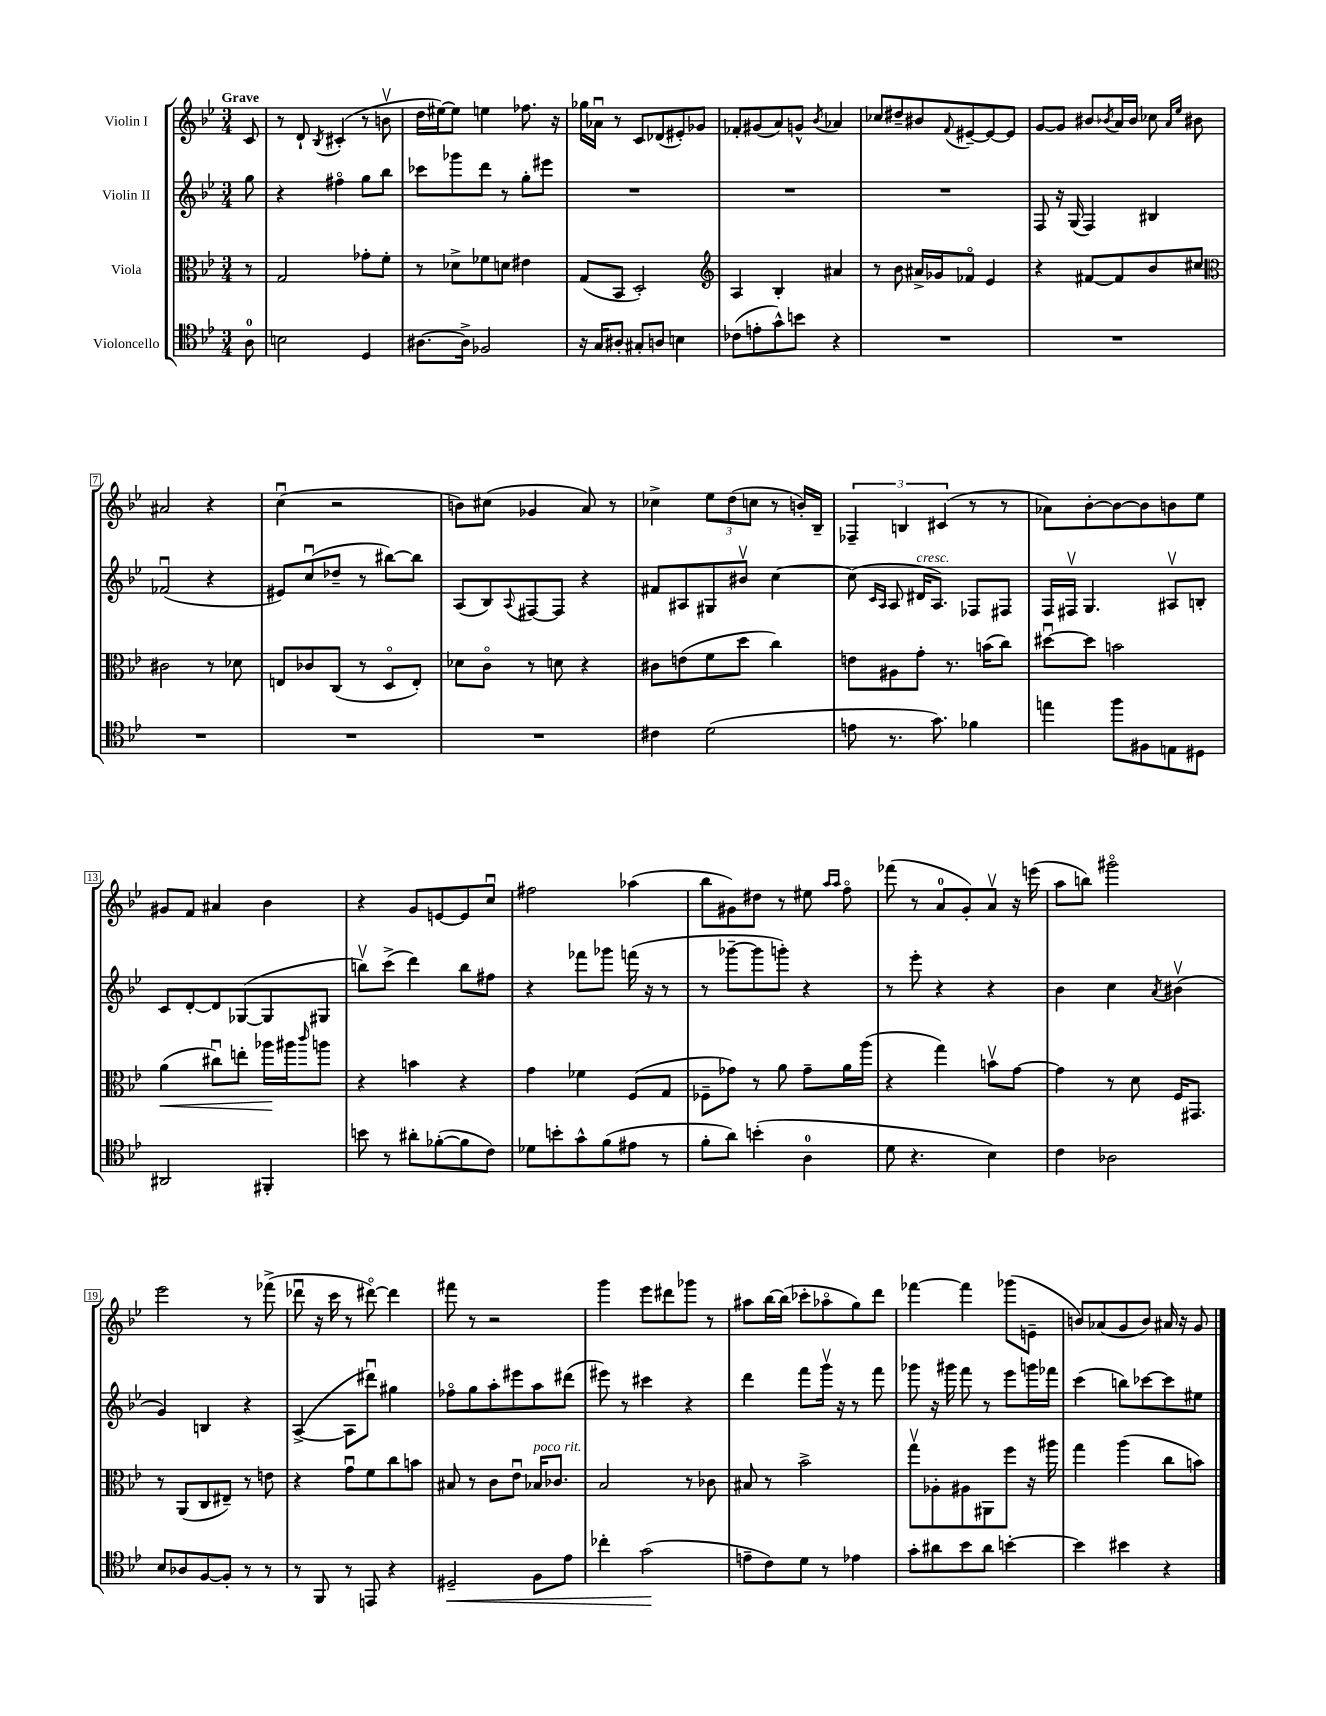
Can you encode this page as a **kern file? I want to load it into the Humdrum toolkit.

**kern	**kern	**kern	**kern
*staff4	*staff3	*staff2	*staff1
*clefC4	*clefC3	*clefG2	*clefG2
*k[b-e-]	*k[b-e-]	*k[b-e-]	*k[b-e-]
*M3/4	*M3/4	*M3/4	*M3/4
8A\	8r	8gg\	8c/
=	=	=	=
2B\	2G/	4r	8r
.	.	.	8d`/
.	.	.	8qB-/
.	.	4ff#o\	(4c#'/
4D/	8g-'\L	8gg\L	8r
.	8f'\J	8bb-\J	8bv\
=	=	=	=
[8.A#\L	8r	8ccc-\L	16dd\LL
.	.	.	[16ee#\J)
.	8d-^\L	8ggg-\	8ee#\]J
16A#^\]Jk	.	.	.
2F-/	8f-\	8ddd\J	4ee\
.	8d\J	8r	.
.	4e#\	8gg'\L	8.ff-\
.	.	8eee#\J	.
.	.	.	16r
=	=	=	=
16r	(8G/L	2.r	16gg-\LL
16G/LK	.	.	16a-u\JJ
8A#'/J	8BB-/J	.	8r
8G#'/L	2D'/)	.	8c/L
8A/J	.	.	(8d-/
4B\	.	.	8e#'/)
.	.	.	8g-/J
=	=	=	=
*	*clefG2	*	*
(8c-\L	4A/	2.r	8f-'/L
8e'\	.	.	(8g#/
8g^^\)	4B-'/	.	8a/)
8b\J	.	.	8g^^/J
.	.	.	8qb-/
4r	4a#/	.	4a-/
=	=	=	=
2.r	8r	2.r	8cc-/L
.	8b-\	.	8dd#~/
.	16a#^/LL	.	8b#/
.	16g-/J	.	.
.	.	.	8qqf/
.	8f-o/J	.	[8e#~/
.	4e-/	.	8e#/_
.	.	.	8e#/]J
=	=	=	=
2.r	4r	8F/	[8g/L
.	.	16r	8g/]J
.	.	(16G/	.
.	[8f#/L	4F/)	8b#/L
.	.	.	8qb-/
.	8f#/]	.	16a/L
.	.	.	16b-/JJ
.	8b-/	4B#/	8cc-\
.	.	.	16qqa/LL
.	.	.	16qqee-/JJ
.	8cc#/J	.	8b#\
=	=	=	=
*	*clefC3	*	*
2.r	2c#\	(2f-u/	2a#/
.	8r	4r	4r
.	8d-\	.	.
=	=	=	=
2.r	8E/L	8e#/L)	(4ccu\
.	8c-/	(8ccu/	.
.	(8C/J	8dd-~/J	2r
.	8r	8r	.
.	8Do/L	[8bb#\L)	.
.	8E'/J)	8bb#\]J	.
=	=	=	=
2.r	8d-\L	(8A/L	8b\L)
.	8co\J	8B-/)	(8cc#\J
.	.	8qqA/	.
.	8r	[8F#/	4g-/
.	8d\	8F#/]J	.
.	4r	4r	8a/)
.	.	.	8r
=	=	=	=
4c#\	8c#\L	8f#/L	4cc-^\
.	(8e\	8A#/	.
(2d\	8f\	8G#/	12ee-\L
.	.	.	(12dd\
.	8dd\J	8b#v/J	.
.	.	.	12cc\J
.	4cc\)	[4cc\	8r
.	.	.	16b'/LL)
.	.	.	16B-~/JJ
=	=	=	=
8e\	8e\L	(8cc\]	6F-~/
.	.	16qqc/LL	.
.	.	16qqA/JJ	.
8.r	8A#\	8A/	.
.	.	.	6B/
.	8g'\J	16d#/LK	.
8.g\)	.	8.A/J)	.
.	.	.	(6c#/
.	8.r	.	.
4f-\	.	8F-/L	8r
.	(16b\LK	.	.
.	8cc\J)	8F#/J	8r
=	=	=	=
4ee\	[8dd#u\L	16F/LL	8a-\L)
.	.	16F#v/JJ	.
.	8dd#\]J	4.G/	[8b-'\
8ff\L	2b\	.	8b-\_
8F#\	.	.	8b-\]
8E\	.	8A#v/L	8b\
8D#\J	.	8B'/J	8ee-\J
=	=	=	=
2AA#/	(4a\	8c/L	8g#/L
.	.	[8d'/	8f/J
.	8cc#u\L)	8d/]	4a#/
.	8ee'\J	([8G-/	.
4FF#'/	16aa-\LL	8G-/]	4b-\
.	16aa#\J	.	.
.	16qqccc/	.	.
.	8aa\J	8G#/J	.
=	=	=	=
8b\	4r	8bbv\L)	4r
8r	.	(8ccc^\J	.
8a#'\L	4b\	4ddd\)	8g/L
([8f-'\	.	.	[8e/
8f-\]	4r	8bb\L	8e/]
8c\J)	.	8ff#\J	8ccu/J
=	=	=	=
8d-\L	4g\	4r	2ff#\
8b'\	.	.	.
8g^^\	4f-\	8fff-\L	.
(8f\	.	8ggg-\J	.
8e#\J	(8F/L	(16fff\	(4aa-\
.	.	16r	.
8r	8G/J	8r	.
=	=	=	=
8f'\L	8F-~\L	8r	8bb-\L
8a\J)	8g-\J)	[8ggg-~\L	8g#\)
(4b'\	8r	8ggg-\]	8dd#\J
.	8a\	8ggg'\J)	8r
4A\	8g-~\L	4r	8ee#\
.	.	.	16qqaa/LL
.	.	.	16qqaa/JJ
.	16a\L	.	8ffo\
.	(16aa\JJ	.	.
=	=	=	=
8d\	4r	8r	(8fff-\
4.r	.	8eee-'\	8r
.	4gg\)	4r	8a/L
.	.	.	8g'/)
4B-\)	8bv\L	4r	8av/J
.	[8g\J	.	16r
.	.	.	(16eee\
=	=	=	=
4c\	4g\]	4b-\	8aa\L
.	.	.	8bb\J)
2A-\	8r	4cc\	2ggg#o\
.	8d\	.	.
.	.	8qa/	.
.	16F/LK	(4b#v\	.
.	8.GG#/J	.	.
=	=	=	=
8B-/L	8r	4g/)	2eee-\
8A-/	(8AA/L	.	.
[8F/	8C/	4B/	.
8F'/]J	8E#~/J)	.	.
8r	8r	4r	8r
8r	8e\	.	(8fff-^\
=	=	=	=
8r	4r	([4A^/	8ddd-u\
8FF/	.	.	16r
.	.	.	16ccc\
8r	8gu\L	8A\]L	8r
8EE/	8f\	8ddd#u\J)	[8ddd#o\)
4r	8cc\	4gg#\	4ddd#\]
.	8b\J	.	.
=	=	=	=
2D#~/	8B#/	8ff-o\L	8fff#\
.	8r	8gg\	8r
.	8c\L	8aa'\	2r
.	8e-u\J	8eee#\	.
8F\L	16B-/LK	8aa\	.
.	8.c-/J	.	.
8e-\J	.	(8ddd#\J	.
=	=	=	=
4cc-'\	2B-/	8eee#\)	4ggg\
.	.	8r	.
(2g\	.	4ccc#\	8eee-\L
.	.	.	8ddd#\
.	8r	4r	8ggg-\J
.	8c-\	.	8r
=	=	=	=
8e~\L	8B#/	4ddd\	8aa#\L
8c\)	8r	.	[16bb-\L
.	.	.	(16bb-\]JJ
8d\J	2b-^\	8fff\L	8ccc-'\L
8r	.	16gggv\Jk	8aa-o\
.	.	16r	.
4e-\	.	8r	8gg\)
.	.	8fff\	8ddd\J
=	=	=	=
8g'\L	8ggv\L	8ggg-\	[4fff-\
8a#\	8A-'\	16r	.
.	.	16ggg#\	.
8b-\	8A#\	8fff\	4fff-\]
8a#\J	8AA#\	8r	.
[4b'\	8ff\J	8eee-\L	(8ggg-\L
.	16r	16ggg\L	8e~\J
.	16aa#\	16fff-\JJ	.
=	=	=	=
4b\]	4gg\	(4ccc\	8b/L)
.	.	.	(8a-/
4b#\	(4aa\	8bb\L)	8g/
.	.	[8ccc-\	8b/J)
4r	8cc\L	8ccc-\]	16a#/
.	.	.	16r
.	8b\J)	8ee#\J	8g/
==	==	==	==
*-	*-	*-	*-
